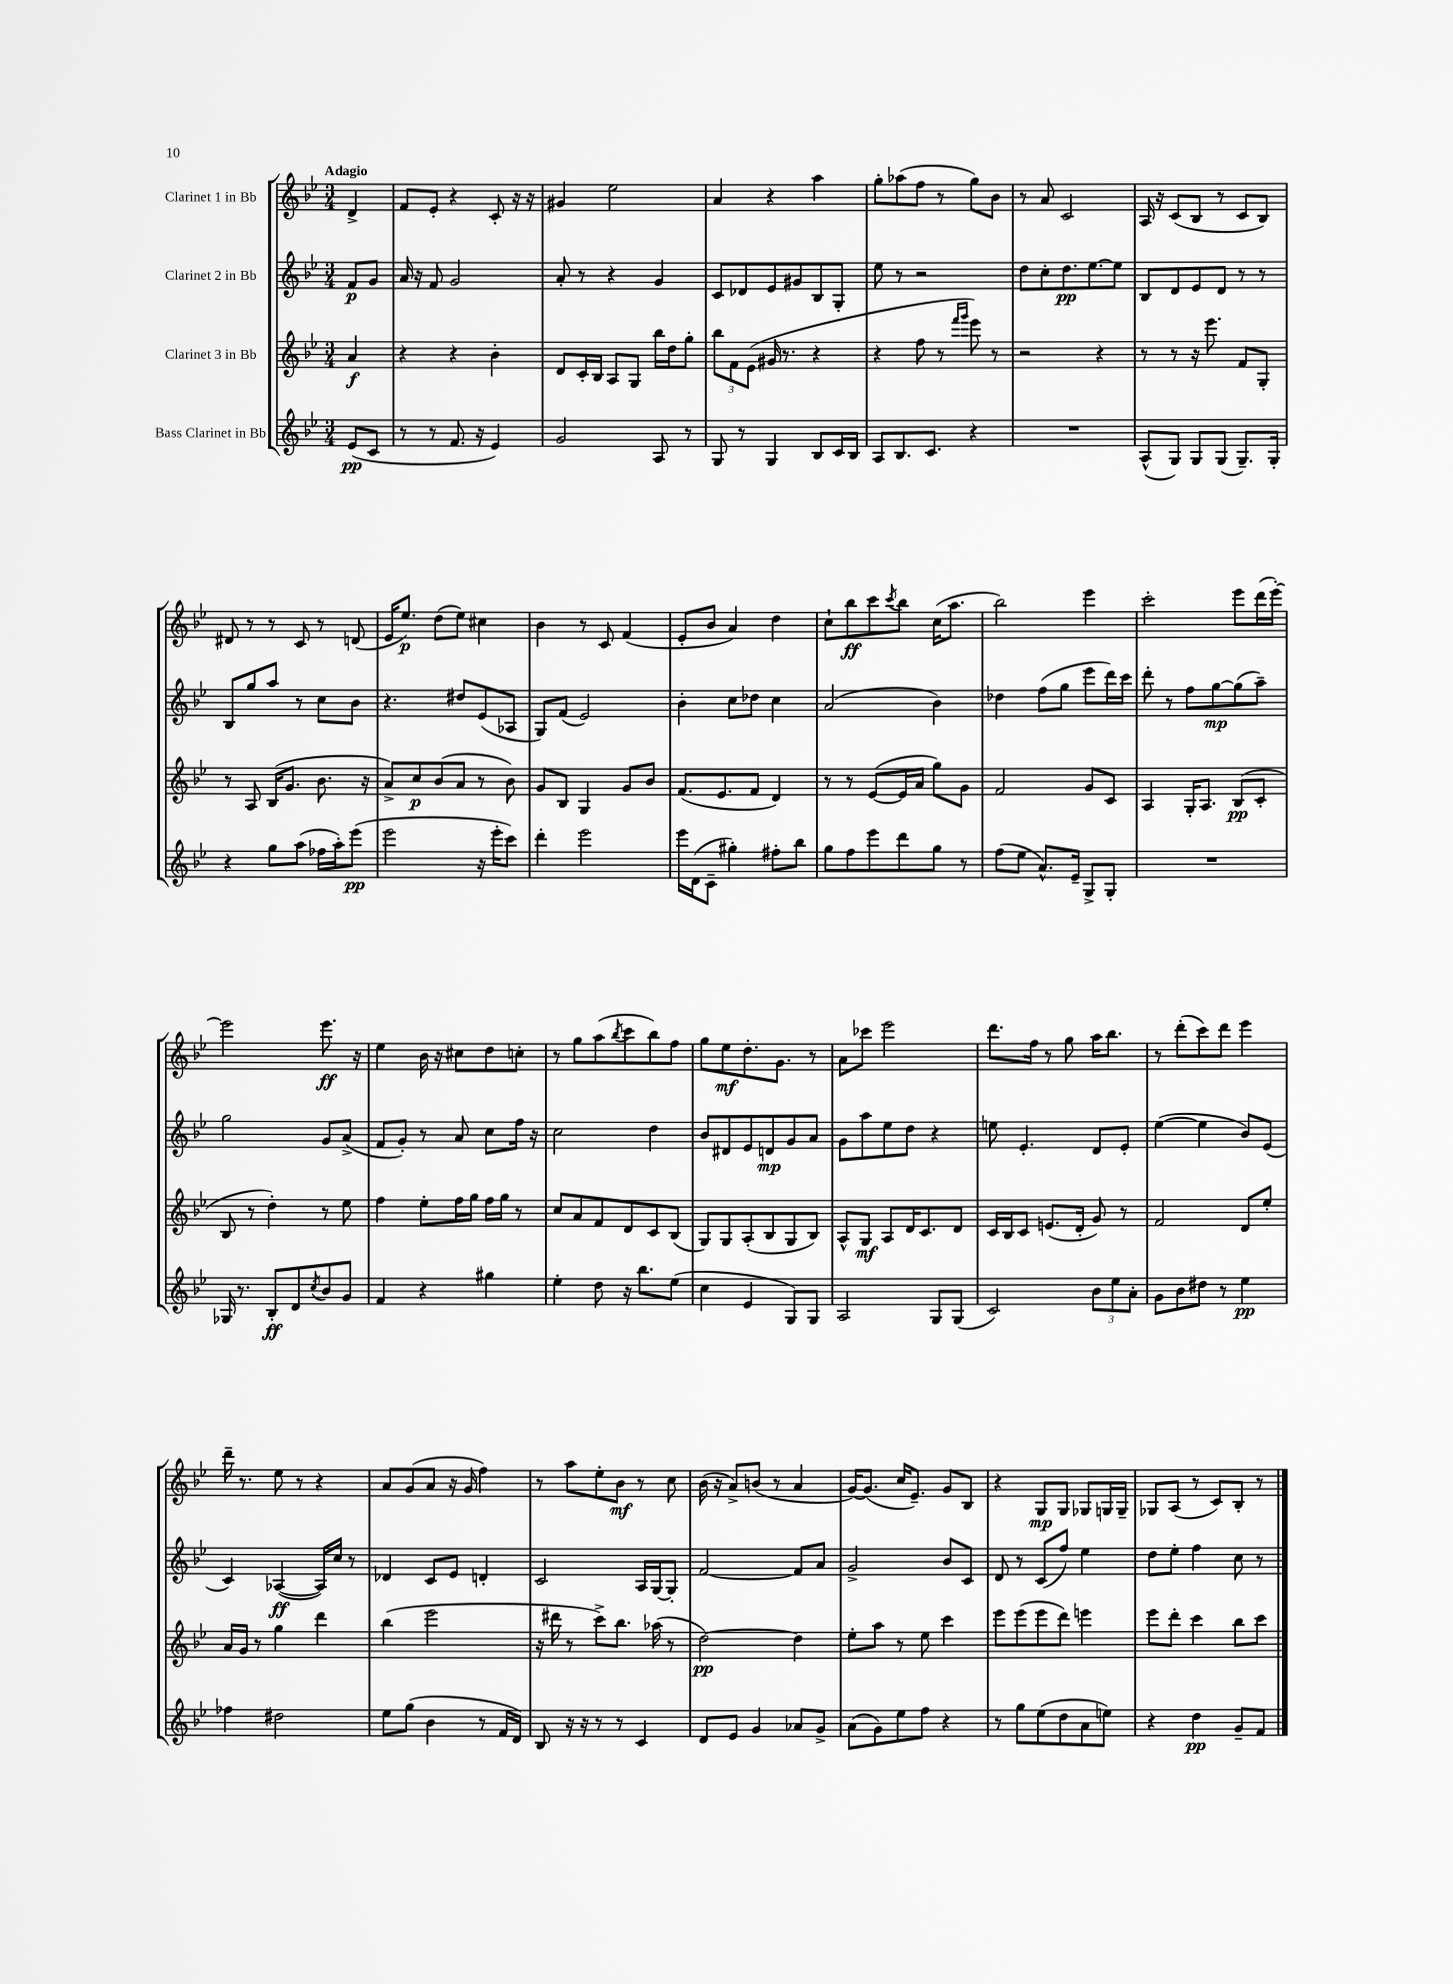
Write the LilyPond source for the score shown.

<<
\new StaffGroup <<
\new Staff = "s0" \with { instrumentName = "Clarinet 1 in Bb" } {
    \clef treble \key bes \major \numericTimeSignature \time 3/4 \partial 4 \tempo "Adagio"
    d'4-> |
    f'8 ees'8-. r4 c'8-. r16 r16 |
    gis'4 ees''2 |
    a'4 r4 a''4 |
    g''8-. aes''8( f''8 r8 g''8) bes'8 |
    r8 a'8 c'2 |
    a16 r16 c'8( bes8 r8 c'8 bes8) |
    dis'8 r8 r8 c'8 r8 d'8( |
    ees'16 ees''8.\p) d''8( ees''8) cis''4 |
    bes'4 r8 c'8 f'4( |
    ees'8-. bes'8 a'4) d''4 |
    c''8-! bes''8\ff c'''8 \acciaccatura { c'''8 } bes''8 c''16( a''8. |
    bes''2) ees'''4 |
    c'''2-. ees'''8 d'''16( ees'''16~-.) |
    ees'''2 ees'''8.\ff r16 |
    ees''4 bes'16 r16 cis''8 d''8 c''8-. |
    r8 g''8 a''8( \acciaccatura { bes''8 } c'''8 bes''8) f''8 |
    g''8 ees''8\mf d''8.-. g'8. r8 |
    a'8 ces'''8 ees'''2 |
    d'''8. f''16 r8 g''8 a''16 bes''8. |
    r8 d'''8-.( c'''8) d'''8 ees'''4 |
    d'''16-- r8. ees''8 r8 r4 |
    a'8 g'8( a'8 r16 g'16 f''4) |
    r8 a''8 ees''8-. bes'8\mf r8 c''8 |
    bes'16( r16 a'8->) b'8( r8 a'4 |
    g'16~) g'8.( c''16 ees'8.--) g'8 bes8 |
    r4 g8\mp g8 ges8 g16 g16-- |
    ges8 a8( r8 c'8) bes8-. r8 \bar "|." |
}
\new Staff = "s1" \with { instrumentName = "Clarinet 2 in Bb" } {
    \clef treble \key bes \major \numericTimeSignature \time 3/4 \partial 4
    f'8\p g'8 |
    a'16 r16 f'8 g'2 |
    a'8-. r8 r4 g'4 |
    c'8 des'8 ees'8 gis'8 bes8 g8-. |
    ees''8 r8 r2 |
    d''8 c''8-. d''8.\pp ees''8.~ ees''8 |
    bes8 d'8 ees'8 d'8 r8 r8 |
    bes8 g''8 a''8 r8 c''8 bes'8 |
    r4. dis''8 ees'8( aes8 |
    g8) f'8( ees'2) |
    bes'4-. c''8 des''8 c''4 |
    a'2( bes'4) |
    des''4 f''8( g''8 ees'''8 d'''16) c'''16 |
    d'''8-. r8 f''8 g''8~\mp g''8( a''8--) |
    g''2 g'8 a'8->( |
    f'8 g'8-.) r8 a'8 c''8 f''16 r16 |
    c''2 d''4 |
    bes'8 dis'8 ees'8 d'8\mp g'8 a'8 |
    g'8 a''8 ees''8 d''8 r4 |
    e''8 ees'4.-. d'8 ees'8-. |
    ees''4~( ees''4 bes'8) ees'8( |
    c'4) aes4~\ff( aes16) c''16 r8 |
    des'4 c'8 ees'8 d'4-. |
    c'2 a16 g16~ g8-. |
    f'2~ f'8 a'8 |
    g'2-> bes'8 c'8 |
    d'8 r8 c'8( f''8) ees''4 |
    d''8 ees''8-. f''4 c''8 r8 \bar "|." |
}
\new Staff = "s2" \with { instrumentName = "Clarinet 3 in Bb" } {
    \clef treble \key bes \major \numericTimeSignature \time 3/4 \partial 4
    a'4\f |
    r4 r4 bes'4-. |
    d'8 c'16-. bes16 a8 g8 bes''16 d''16 g''8-. |
    \tuplet 3/2 { bes''8 f'8 ees'8( } gis'16 r8. r4 |
    r4 f''8 r8 \grace { f'''16 g'''16 } ees'''8) r8 |
    r2 r4 |
    r8 r8 r16 ees'''8. f'8 g8-. |
    r8 a8 bes16( g'8. bes'8. r16 |
    a'8->) c''8\p bes'8( a'8 r8 bes'8) |
    g'8 bes8 g4 g'8 bes'8 |
    f'8.( ees'8. f'8 d'4) |
    r8 r8 ees'8~( ees'16 a'16 g''8) g'8 |
    f'2 g'8 c'8 |
    a4 g16-. a8. bes8\pp( c'8-. |
    bes8 r8 d''4-.) r8 ees''8 |
    f''4 ees''8-. f''16 g''16 f''16 g''16 r8 |
    c''8 a'8 f'8 d'8 c'8 bes8( |
    g8) g8 a8-.( bes8 g8 bes8) |
    a8-^ g8\mf a8 d'16 c'8. d'8 |
    c'16 bes16 c'8 e'8.( d'16-. g'8) r8 |
    f'2 d'8 ees''8-. |
    a'16 g'16 r8 g''4 d'''4 |
    bes''4( ees'''2 |
    r16 dis'''16 r8 c'''8->) bes''8. aes''16( r8 |
    d''2~\pp) d''4 |
    ees''8-. a''8 r8 ees''8 c'''4 |
    ees'''8 ees'''8( ees'''8 d'''8) e'''4 |
    ees'''8 d'''8-. c'''4 bes''8 c'''8 \bar "|." |
}
\new Staff = "s3" \with { instrumentName = "Bass Clarinet in Bb" } {
    \clef treble \key bes \major \numericTimeSignature \time 3/4 \partial 4
    ees'8\pp( c'8 |
    r8 r8 f'8. r16 ees'4) |
    g'2 a8 r8 |
    g8 r8 g4 bes8 c'16 bes16 |
    a8 bes8. c'8. r4 |
    R2. |
    a8-^( g8) g8 g8( g8.--) g16-. |
    r4 g''8 a''8( fes''16 a''16-.) ees'''8\pp( |
    ees'''2 r16 ees'''16-. c'''8) |
    d'''4-. ees'''2 |
    ees'''16 d'16( c'8-- gis''4-.) fis''8-. bes''8 |
    g''8 f''8 ees'''8 d'''8 g''8 r8 |
    f''8( ees''8 a'8.-^) ees'16-- g8-> g8-. |
    R2. |
    ges16 r8. bes8-.\ff d'8 \acciaccatura { c''8 } bes'8 g'8 |
    f'4 r4 gis''4 |
    ees''4-. d''8 r16 bes''8. ees''8( |
    c''4 ees'4 g8) g8 |
    a2 g8 g8( |
    c'2) \tuplet 3/2 { bes'8 ees''8 a'8-. } |
    g'8 bes'8 dis''8 r8 ees''4\pp |
    fes''4 dis''2 |
    ees''8 g''8( bes'4 r8 f'16 d'16) |
    bes8 r16 r16 r8 r8 c'4 |
    d'8 ees'8 g'4 aes'8 g'8-> |
    a'8( g'8) ees''8 f''8 r4 |
    r8 g''8 ees''8( d''8 a'8 e''8) |
    r4 d''4\pp g'8-- f'8 \bar "|." |
}
>>
>>
\layout { \context { \Score \remove "Bar_number_engraver" } }
